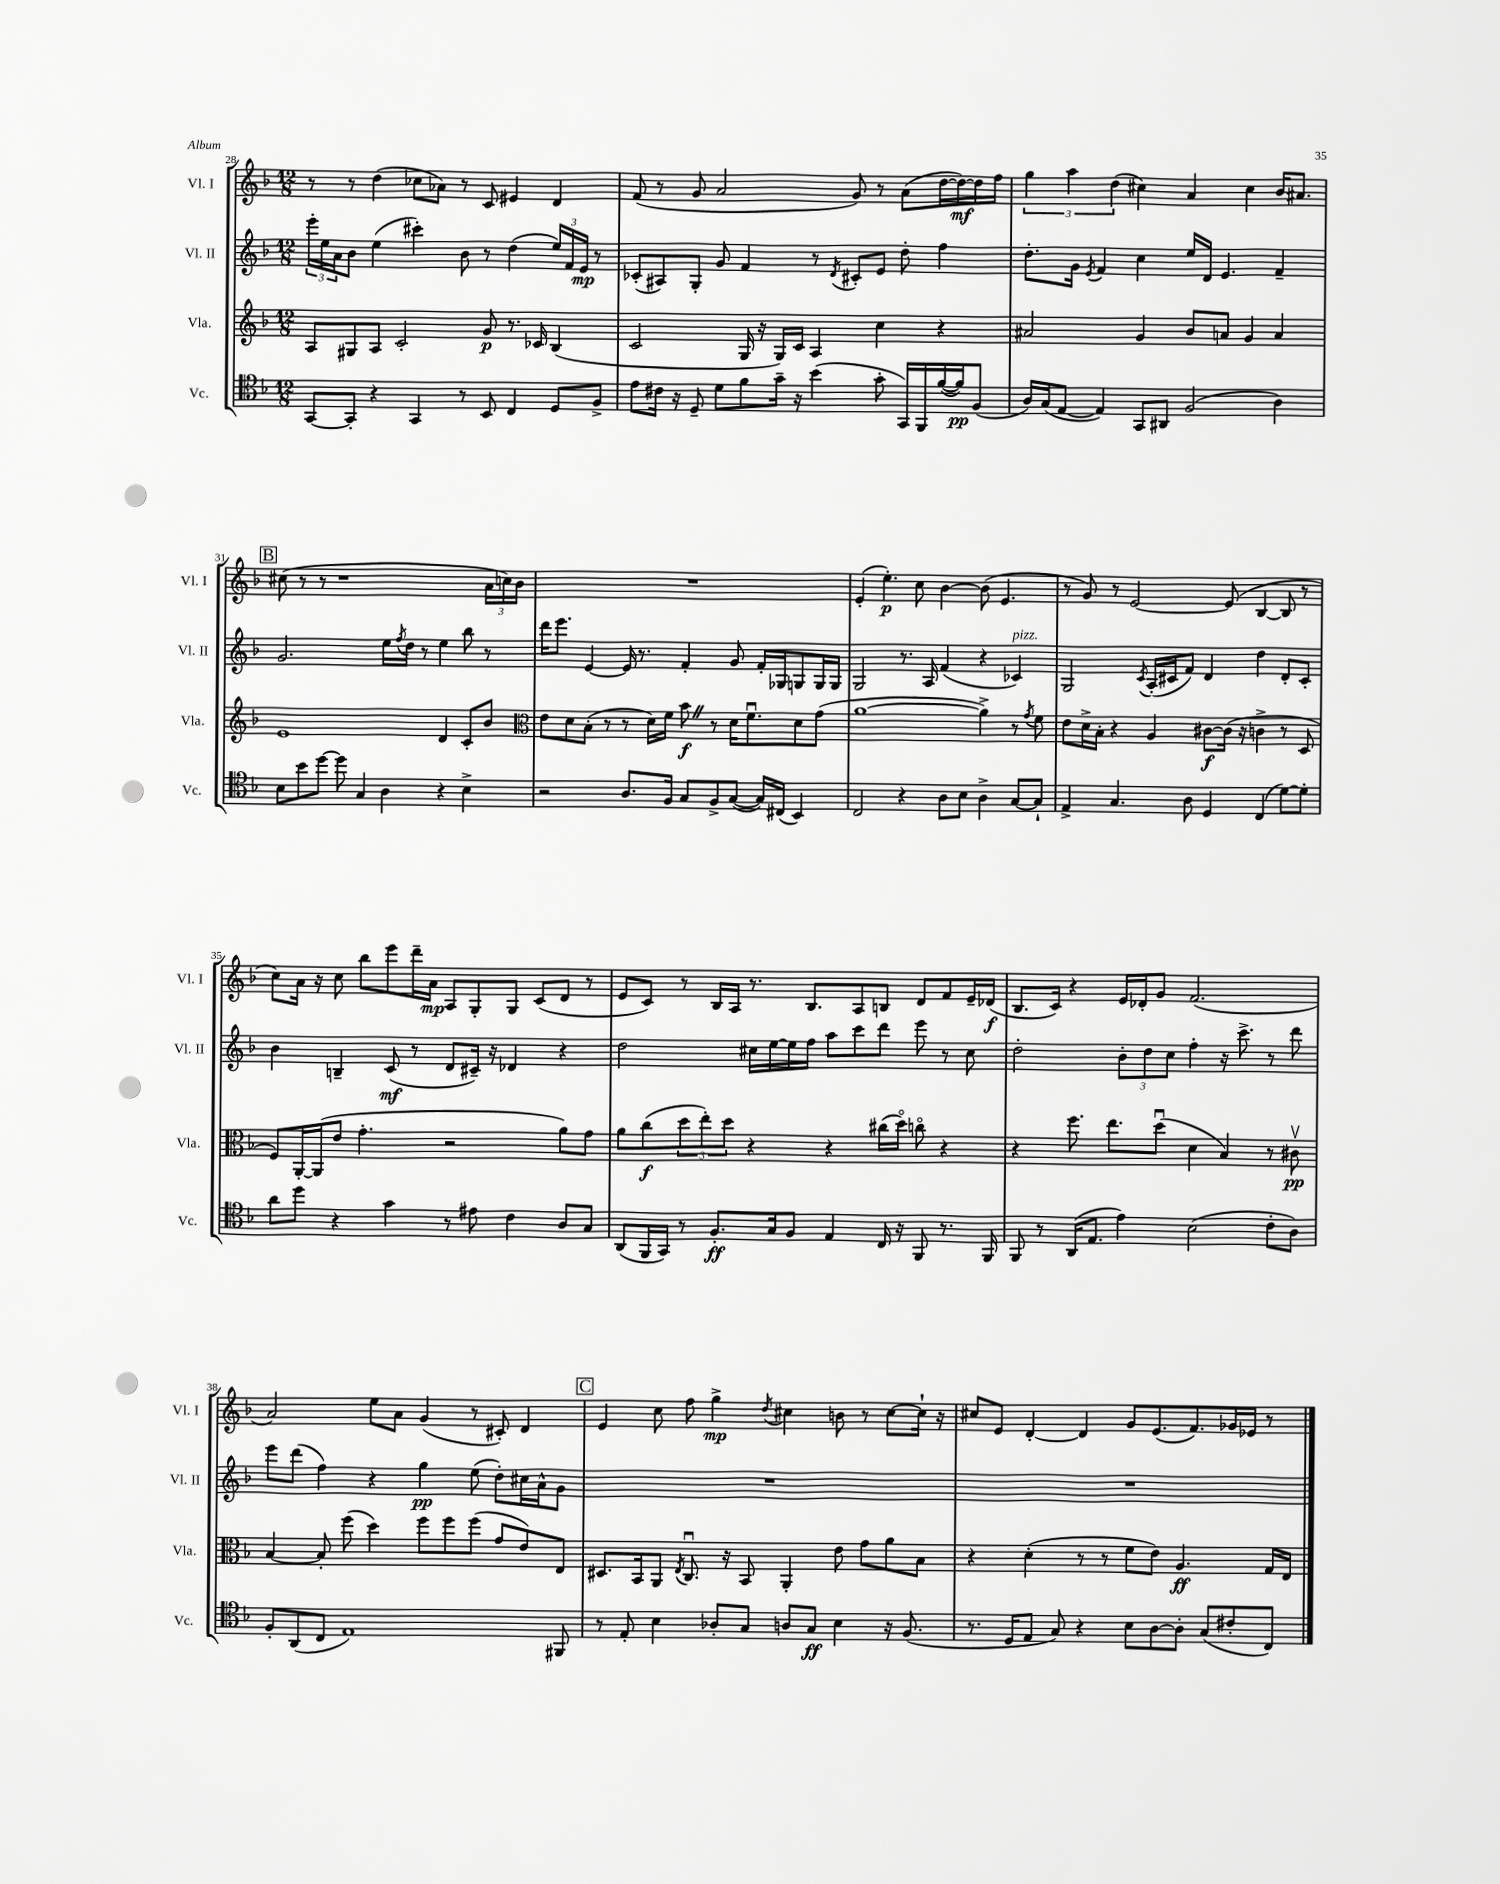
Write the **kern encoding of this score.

**kern	**kern	**kern	**kern
*staff4	*staff3	*staff2	*staff1
*clefC4	*clefG2	*clefG2	*clefG2
*k[b-]	*k[b-]	*k[b-]	*k[b-]
*M12/8	*M12/8	*M12/8	*M12/8
[8GG	8A	24eee'	8r
.	.	24ee	.
.	.	24a	.
8GG']	8G#	8b-	8r
4r	8A	(4ee	(4dd
.	2c'	.	.
4GG	.	4ccc#')	8cc-
.	.	.	8a-)
8r	.	8b-	8r
8BB-	8g	8r	8c
4C	8.r	(4dd	4e#
.	16c-	.	.
8D	(4B-	24ee)	4d
.	.	24f	.
.	.	24e	.
8F^	.	8r	.
=	=	=	=
8e	2c	(8c-'	(8f
16c#	.	8A#)	8r
16r	.	.	.
8D~	.	8G'	8g
8d	.	8g	2a
8f	16G	4f	.
.	16r	.	.
16g~	16G)	.	.
16r	16c	.	.
(4b-	4A	8r	.
.	.	8qd	.
.	.	8c#'	8g)
8g'	4cc	8e	8r
16GG)	.	8dd'	(8a
16FF	.	.	.
([16f	4r	4ff	[16dd
16f])	.	.	16dd_)
(8F	.	.	16dd]
.	.	.	16ff
=	=	=	=
16A)	2a#	8.dd'	6gg
(16G	.	.	.
[8E	.	.	.
.	.	.	6aa
.	.	16g	.
.	.	8qe	.
4E])	.	4f	.
.	.	.	(6dd
8GG	4g	4cc	4cc#)
8AA#	.	.	.
(2F	8b-	16ee	4a
.	.	16d	.
.	8a	4.e	.
.	4g	.	4cc#
4A)	4a	4f~	16b-
.	.	.	8.a#
=	=	=	=
8B-	1e	2.g	(8cc#
8b-	.	.	8r
[8dd	.	.	8r
8dd]	.	.	1r
4G	.	.	.
4A	.	16ee	.
.	.	8qff	.
.	.	16dd	.
.	.	8r	.
4r	4d	4ee	.
4B-^	8c'	8bb-	.
.	8b-	8r	24a
.	.	.	24cc)
.	.	.	24b-
=	=	=	=
*	*clefC3	*	*
2r	8e	16ddd	1.r
.	.	8.eee	.
.	8d	.	.
.	(8B-'	[4e	.
.	8r	.	.
8.A	8r	16e]	.
.	.	8.r	.
.	16d)	.	.
16F	16f	.	.
8G	8b-	4f'	.
8F^	8r	.	.
([8G	16d	8g	.
.	8.fu	.	.
16G])	.	16f'	.
(16C#	.	16G-	.
4BB-)	8d	8G	.
.	(8g	16G	.
.	.	16G	.
=	=	=	=
2C	[1a	2G	(4e'
.	.	.	4.ee')
4r	.	8.r	.
.	.	.	8cc
.	.	16A	.
8A	.	(4f	[4b-
8B-	.	.	.
4A^	4a^])	4r	(8b-]
.	.	.	4.e
[8G	8r	4c-)	.
.	8qg	.	.
8G`]	8f	.	.
=	=	=	=
4E^	8e	2G	8r
.	16d^	.	8g)
.	16B-'	.	.
4.G	4r	.	8r
.	.	.	[2e
.	.	8qc	.
.	4A	(16A'	.
.	.	16c#	.
8A	.	8f)	.
4D	[8c#	4d	.
.	(16c#]	.	(8e]
.	16r	.	.
(4C	4c^	4dd	[4B-
[8d)	8r	8d'	8B-]
8d']	8D	8c#'	8r
=	=	=	=
8a	8F)	4b-	8cc)
8dd	[16AA'	.	16a
.	(16AA]	.	16r
4r	8e	4B~	8cc
.	4.g'	.	8bb-
4g	.	(8c	8eee
.	.	8r	16ddd~
.	.	.	16a
8r	2r	8d	8A
8e#	.	16c#~)	8G'
.	.	16r	.
4c	.	4d-	8G
.	.	.	(8c
8A	8a)	4r	8d
8G	8g	.	8r
=	=	=	=
(8AA	8a	2dd	8e
16FF	(8cc	.	8c)
16GG)	.	.	.
8r	12dd	.	8r
.	12ee')	.	.
8.F'	.	.	16B-
.	12dd	.	.
.	.	.	16A
.	4r	16cc#	8.r
16G	.	[16ee	.
8F	.	16ee]	.
.	.	16ff	8.B-
4E	4r	8aa	.
.	.	8ccc	8A
16C	(16cc#	8ddd	8B
16r	16ddo)	.	.
8FF	8cco	8eee	8d
8.r	4r	8r	8f
.	.	8cc#	16e~
16FF	.	.	(16d-
=	=	=	=
8FF	4r	2dd'	8.B-
8r	.	.	.
.	.	.	16c)
(16AA	8.ff	.	4r
8.E	.	.	.
.	8.ee	.	.
4e)	.	12b-'	16e
.	.	.	16d-'
.	.	12dd	.
.	(8ddu	.	8g
.	.	12cc	.
(2B-	4d	4ff'	(2.f
.	4B-)	16r	.
.	.	8.ccc^	.
8c'	8r	8r	.
8A)	8c#v	8ddd	.
=	=	=	=
8F'	[4B-	8eee	2a)
(8AA	.	(8ddd	.
8C	8B-']	4ff)	.
1E)	(8ff	.	.
.	4dd)	4r	8ee
.	.	.	8a
.	8ff	4gg	(4g
.	8ff	.	.
.	(8ff	(8ee	8r
.	8g	8dd')	8c#')
.	8e)	16cc#	4d
.	.	16a^^	.
8FF#	8E	8g	.
=	=	=	=
8r	8.D#	1.r	4e
8E'	.	.	.
.	16BB-	.	.
4B-	8AA	.	8cc
.	8qE	.	.
.	8.Cu	.	8ff
8A-'	.	.	4gg^
.	16r	.	.
8G	8BB-	.	.
.	.	.	8qdd
8A	4AA'	.	4cc#
8G	.	.	.
4B-	8e	.	8b
.	8g	.	8r
16r	8a	.	[8cc#
(8.F	.	.	.
.	8B-	.	16cc#`]
.	.	.	16r
=	=	=	=
8.r	4r	1.r	8cc#
.	.	.	8e
16D	.	.	.
8E	(4d'	.	[4d'
8G)	.	.	.
4r	8r	.	4d]
.	8r	.	.
8B-	8f	.	8g
[8A	8e)	.	(8.e
8A']	4.A	.	.
.	.	.	8.f)
(8G	.	.	.
8c#'	.	.	16g-
.	.	.	16e-
8C)	16G	.	8r
.	16E	.	.
==	==	==	==
*-	*-	*-	*-
